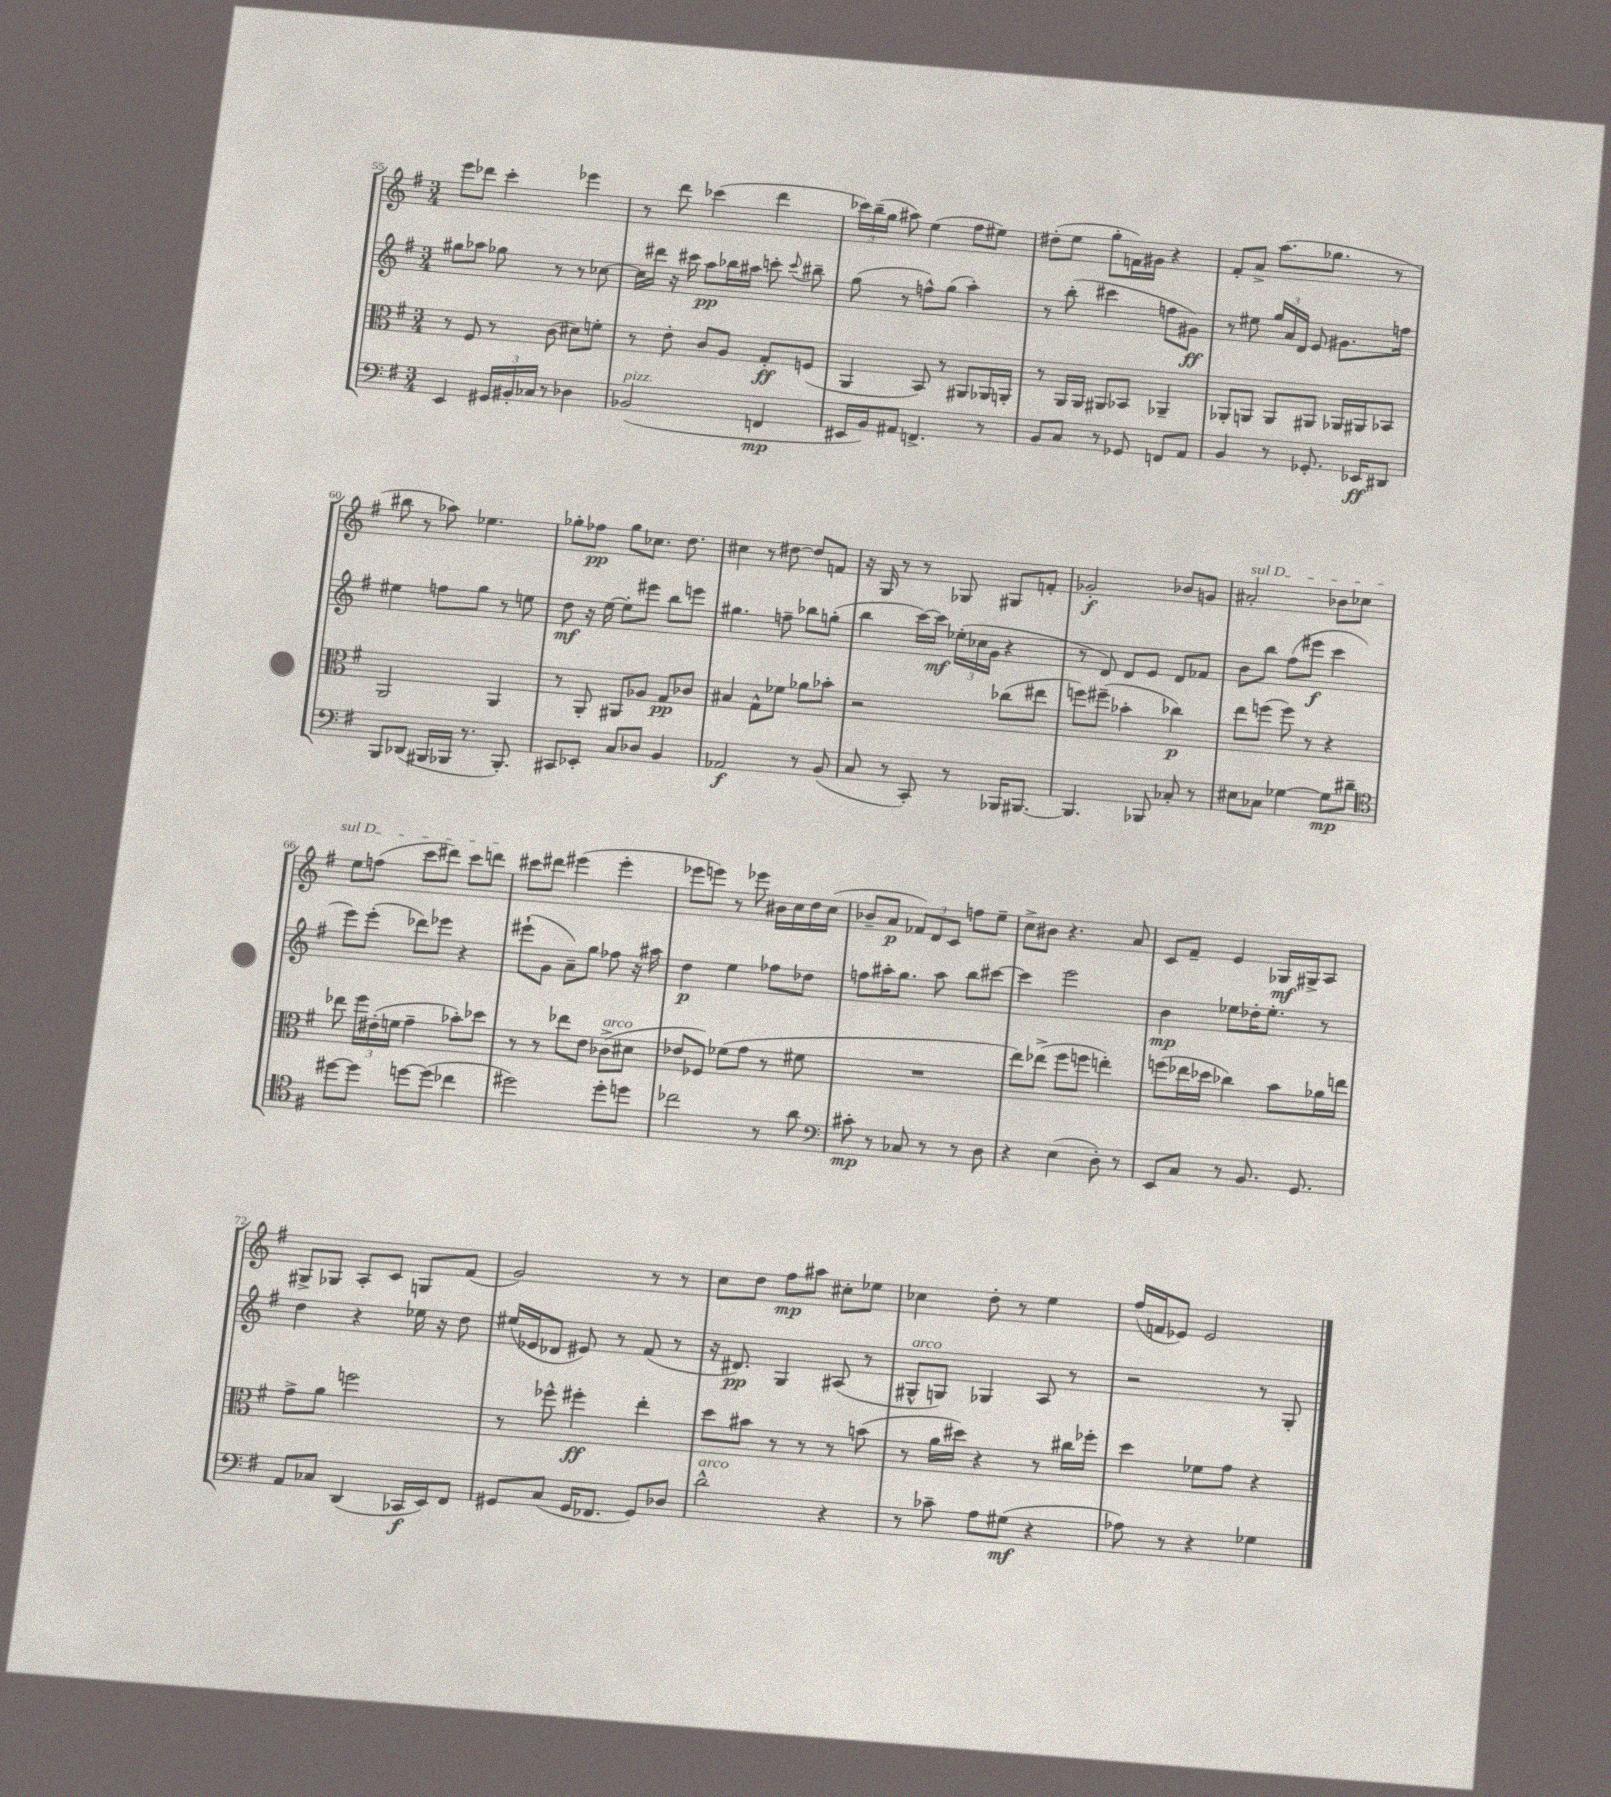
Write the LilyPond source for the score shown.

<<
\new StaffGroup <<
\new Staff = "s0" {
    \clef treble \key g \major \numericTimeSignature \time 3/4
    \autoBeamOff e'''8[ des'''8] c'''4-. ees'''4 |
    r8 d'''8 ces'''4( d'''4 |
    \tuplet 3/2 { ces'''16[) b''16--( g''16] } ais''8) e''4( fis''8[ eis''8]) |
    dis''8[-.( e''8] g''8[-. f'16) gis'16] r4 |
    fis'8[-. a'8]-> a''8.[( ges''8.] r8 |
    bis''8 r8 aes''8) ees''4. |
    ges''8[-. fes''8]\pp ges''8[ ces''8.] d''8. |
    cis''4 r8 dis''8~ dis''8[ f'8] |
    r16 g16 r8 r8 ges8 gis8[ f'8]-. |
    ges'2-.\f bes'8[ g'8] |
    \once \override TextSpanner.bound-details.left.text = \markup { \italic "sul D" } ais'2-.\startTextSpan bes'8[ ces''8] |
    e''8[ f''8]( c'''8[ dis'''8]) c'''8[ d'''8]\stopTextSpan |
    cis'''8[ dis'''8] eis'''4( eis'''4-. |
    ees'''8[ e'''8]) r8 ees'''8 bis'16[ c''16 d''16 c''16]( |
    bes'8[-- a'8]\p \tuplet 3/2 { fes'8[) d'8 c'8] } f''8[ e''8]-- |
    c''8[-> bis'8] r4. a'8 |
    c'8[ fis'8]-- e'4 ges16[\mf gis16-> a8] |
    gis8[-> ges8] a8[-. c'8] g8[ fis'8]( |
    g'2) r8 r8 |
    c''8[ d''8] fis''8[\mp ais''8] cis''8[-. ees''8] |
    ces''4 d''8-. r8 e''4 |
    fis''16[( f'16 ees'8]) ees'2 \bar "|." |
}
\new Staff = "s1" {
    \clef treble \key g \major \numericTimeSignature \time 3/4
    \autoBeamOff gis''8[ aes''8] ges''8 r8 r8 ces''8~ |
    ces''16[ dis'''16] r16 cis'''16 a''8[\pp bes''16 ais''16] c'''8-. \appoggiatura { c'''8 } bis''8-- |
    g''8( r8 f''8[-^) g''8]( a''4-.) |
    r8 b''8-.( cis'''4 f''8[ gis'8]\ff) |
    r8 eis''8 \tuplet 3/2 { g''16[ a'16 d'16] } e'8 gis'8.[ f''16] |
    eis''4 f''8[ g''8] r8 e''8 |
    d''8\mf r16 e''16~ e''8[-. eis'''8] b''8[ e'''8] |
    gis''4. f''8-- bes''8[ g''8]-.( |
    b''4 c'''16[~) c'''16]\mf \tuplet 3/2 { ees''16[-.( ces''16 g'16] } r4 |
    r8 d'8) d'8[ e'8] d'8[ fes'8] |
    b'8[ b''8] fis''8[( eis'''8]\f c'''4 |
    e'''8[) e'''8]-.( des'''8[) ees'''8] r4 |
    eis'''8[-!( g'8] a'8[--) g''8] fes''8 r16 ais''16 |
    d''4\p e''4 fes''8[ des''8] |
    f''8[ ais''16-. g''8.] ais''8 b''8[ cis'''8]~ |
    cis'''4 e'''2 |
    b'4\mp ees''8[ des''16-. ees''8.]-. r8 |
    d''4 r4 ees''16 r16 d''8 |
    eis''16[( ees'16 des'8] eis'8) r8 fis'8( r8 |
    r16 dis'8.\pp) g4 ais8( r8 |
    gis8[-^^\markup { \italic "arco" } g8]) ges4 a8 r8 |
    r2 r8 g8-. \bar "|." |
}
\new Staff = "s2" {
    \clef alto \key g \major \numericTimeSignature \time 3/4
    \autoBeamOff r8 fis8 r8 c'8( dis'8[) f'8]-. |
    r8 e'8-. c'8[ a8] g8[-.\ff f8]( |
    a,4 b,8) r8 ais,8[ aes,16 a,16]-. |
    r8 a,16[ a,16] ais,8[ bes,8] aes,4-- |
    aes,8[-. a,8] a,8[ ais,8] aes,16[ ais,16 bes,8] |
    a,2 a,4 |
    r8 a,8-. ais,8[ aes8] g8[\pp ces'8] |
    bis4 g8[-^ fes'8] aes'8[ bes'8]-. |
    r2 ces''8[( eis''8] |
    f''8[) fis''8]--( bes'4-. ces''4\p) |
    e''8[ f''8]( f''8) r8 r4 |
    ees''8 \tuplet 3/2 { fis''16[ eis'16-.( f'16] } g'4-- bes'8[-.) des''8] |
    r8 r8 ees''8[ e'8] ces'8[->^\markup { \italic "arco" }( dis'8] |
    ees'8[ fes8]) fes'8[( g'8] r8 fis'8 |
    R2. |
    e''8[) ees''8]->( fis''8[ f''8] e''4-.) |
    f''8[( ees''16 des''16] ces''4) b'8[ aes'16 e''16] |
    g'8[-> a'8] f''2 |
    r8 fes''8-^ fis''4-.\ff e''4-. |
    d''8[ bis'8] r8 r8 r8 b'8( |
    r8 a'16[ dis''16]) r4 r8 cis''16[ fes''16]-. |
    d''4 fes'8[ g'8] r4 \bar "|." |
}
\new Staff = "s3" {
    \clef bass \key g \major \numericTimeSignature \time 3/4
    \autoBeamOff e,4 \tuplet 3/2 { gis,16[ bis,16-. ces16] } r8 des4 |
    bes,2^\markup { \italic "pizz." }( f,4\mp |
    eis,16[ b,16) ais,8] f,4.-> r8 |
    b,8[ c8] r8 ges,8 f,8[ a,8] |
    b,4 r8 ges,8.-. ees,16[\ff dis,8] |
    b,,8[ des,8]( bis,,16[ bes,,16] r8. bes,,8.-.) |
    cis,8[ ees,8]-. c8[ des8] b,4 |
    aes,2\f r8 b,8( |
    c8 r8 c,8-.) r8 bes,,16[ bis,,8.]~ |
    bis,,4. bes,,8 ces8-. r8 |
    eis8[ ces8] ges4~ ges8[\mp dis'8]-- |
    \clef tenor dis''8[~ dis''8] d''8[~ d''8]( ces''4 |
    dis''2) dis''8[-. d''8] |
    ces''2 r8 a'8 |
    \clef bass cis'8-.\mp r8 ces8 r8 r8 d8 |
    r4 e4( d8-.) r8 |
    e,8[ c8] r8 b,8. g,8. |
    a,8[ ces8] d,4( ces,16[\f e,16) fis,8] |
    gis,8[ c8]( gis,16[ fes,8.] gis,8[) des8] |
    d'2-^^\markup { \italic "arco" } r4 |
    r8 ces'8-- a8[ gis8]\mf( r4 |
    aes8) r8 r4 ges4 \bar "|." |
}
>>
>>
\layout { \context { \Score currentBarNumber = #55 } }
